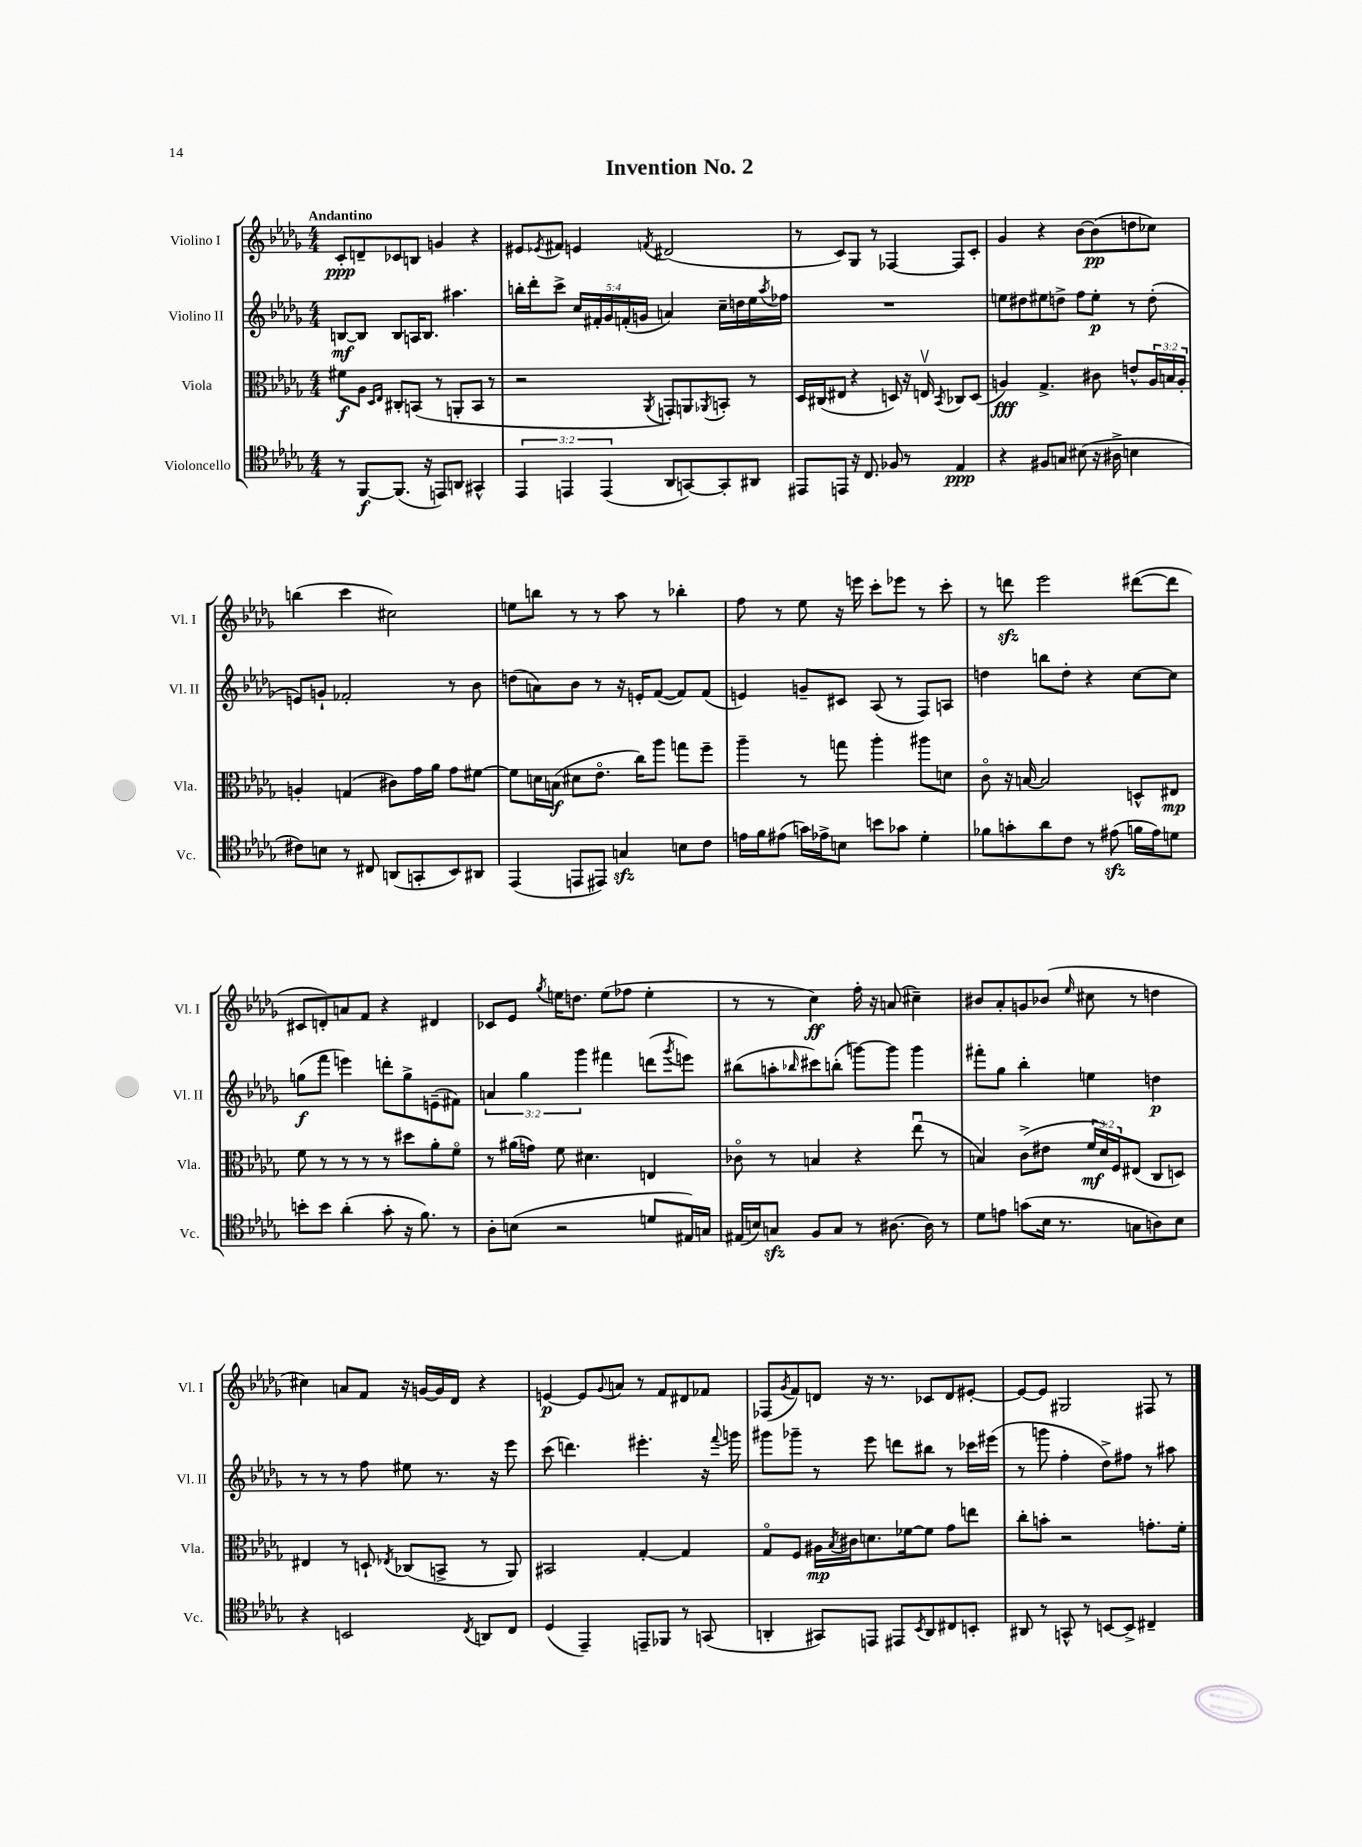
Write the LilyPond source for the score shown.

\header { title = "Invention No. 2" }
<<
\new StaffGroup <<
\new Staff = "s0" \with { instrumentName = "Violino I" shortInstrumentName = "Vl. I" } {
    \clef treble \key des \major \numericTimeSignature \time 4/4 \tempo "Andantino"
    c'8-.\ppp d'8-- ces'8 b8 g'4 r4 |
    eis'8 \acciaccatura { ees'8 } fis'8 e'4 \acciaccatura { f'8 } dis'2( |
    r8 c'8) ges8 r8 fes4~ fes8 c'8-. |
    ges'4 r4 bes'8~ bes'8\pp( d''8 ces''8) |
    b''4( c'''4 cis''2) |
    e''8 b''8 r8 r8 aes''8 r8 bes''4-. |
    f''8 r8 ees''8 r16 e'''16 c'''8-. ees'''8 r8 c'''8-. |
    r8 d'''8\sfz ees'''2 dis'''8~( dis'''8 |
    cis'8 d'8-.) a'8 f'8 r4 dis'4 |
    ces'8 ees'8 \acciaccatura { ges''8 } e''16 d''8. e''8( fes''8 e''4-. |
    r8 r8 c''4\ff) f''16-. r16 a'8( cis''4--) |
    bis'8 aes'8-. g'8 bes'8( \grace { ees''16 } cis''8 r8 d''4 |
    cis''4) a'8 f'8 r16 g'16~ g'16 des'16 r4 |
    e'4~\p e'8 \appoggiatura { ges'8 } a'8 r8 f'8 dis'8 fes'8 |
    fes8( \acciaccatura { ges'8 } f'8) d'8 r16 r8. ces'8 d'8 eis'8~-. |
    eis'8~ eis'8 gis2 fis8 r8 \bar "|." |
}
\new Staff = "s1" \with { instrumentName = "Violino II" shortInstrumentName = "Vl. II" } {
    \clef treble \key des \major \numericTimeSignature \time 4/4 \override Staff.TupletNumber.text = #tuplet-number::calc-fraction-text
    b8~\mf b8 b8 a16 b8. ais''4. |
    b''16-. des'''16-. c'''8-> \tuplet 5/4 { c''16 fis'16-. ges'16 f'16-.( g'16 } a'4) c''16-- d''16 ees''16 \acciaccatura { aes''8 } fes''16 |
    R1 |
    e''8 dis''8 eis''8 d''8-> f''8 eis''8-.\p r8 d''8-.( |
    e'8) g'8-! fes'2-. r8 bes'8 |
    d''8( a'8) bes'8 r8 r16 e'16-. f'8~( f'8) f'8( |
    e'4) g'8-- cis'8 aes8( r8 f8) a8 |
    d''4 b''8 d''8-. r4 c''8~ c''8 |
    g''8\f( f'''8 e'''4) d'''8-. g''8-> e'8--( fis'8) |
    \tuplet 3/2 { a'4 ges''4 ges'''4 } fis'''4 d'''8( \acciaccatura { ges'''8 } e'''8) |
    bis''8( a''8-. \grace { bes''16 } cis'''8) b''8-.( g'''8~) g'''8 g'''4 |
    fis'''8-. ges''8 bes''4-. e''4 d''4\p |
    r8 r8 r8 f''8 eis''8 r8. r16 ees'''8 |
    c'''8( d'''4.) eis'''4.-. r16 \appoggiatura { f'''8 } g'''16 |
    gis'''8 ges'''8-- r8 ees'''8 d'''8 bis''8 r8 ces'''16 eis'''16( |
    r8 g'''8 f''4-. des''8->) fis''8 r8 ais''8 \bar "|." |
}
\new Staff = "s2" \with { instrumentName = "Viola" shortInstrumentName = "Vla." } {
    \clef alto \key des \major \numericTimeSignature \time 4/4 \override Staff.TupletNumber.text = #tuplet-number::calc-fraction-text
    fis'8\f aes8 \grace { des16 ees16 } cis8-. b,8( r8 a,8-. b,8 r8 |
    r2 \acciaccatura { aes,8 } g,8-.) a,8 \acciaccatura { aes,8 } b,8-. r8 |
    des16 cis16( eis8 r4 d8) r16 e16\upbow \acciaccatura { bes,8 } ces8 d8( |
    a4\fff) ges4.-> cis'8 e'8-^ \tuplet 3/2 { a16 b16 a16-. } |
    a4-. g4( cis'8) ges'16 aes'16 ges'8 fis'8~ |
    fis'8 d'16 b16\f( dis'8 ees'8.\flageolet c''16) aes''8 g''8 f''8-- |
    aes''4-- r8 g''8 aes''4-. ais''8 d'8 |
    c'8\flageolet r16 b16~ b2 d8-^ eis8\mp |
    f'8 r8 r8 r8 r8 dis''8 aes'8-. f'8\flageolet |
    r8 ais'16( g'16) f'8 dis'4. e4 |
    ces'8\flageolet r8 b4 r4 ees''8\downbow( r8 |
    b4) c'8->( eis'8 \tuplet 3/2 { f'16\mf des'16) f16 } eis8( c8 d8) |
    eis4 r8 d8-! \acciaccatura { ees8 } ces8( b,8-> r8 aes,8) |
    bis,2 ges4~-. ges4 |
    ges8\flageolet f8 ais16\mp \acciaccatura { bes8 } cis'16 d'8. fes'16~ fes'8 ges'8 e''8 |
    c''8-. b'8-. r2 g'8.-. f'16-. \bar "|." |
}
\new Staff = "s3" \with { instrumentName = "Violoncello" shortInstrumentName = "Vc." } {
    \clef tenor \key des \major \numericTimeSignature \time 4/4 \override Staff.TupletNumber.text = #tuplet-number::calc-fraction-text
    r8 f,8~\f f,8.( r16 e,8) a,8 gis,4-^ |
    \tuplet 3/2 { ees,4 e,4 e,4( } aes,8 g,8~) g,8-. ais,8 |
    eis,8 e,8 r16 c8. fes8 r8 ees4\ppp |
    r4 fis8 g8 bis8( r16 ais16-> b4 |
    cis'8) b8 r8 cis8 a,8( g,8-. bes,8) ais,8 |
    ees,4( e,8 eis,8) g4\sfz b8 c'8 |
    e'16 f'16 eis'8( g'16) ees'16-> b8 b'8 ges'8 des'4-. |
    fes'8 g'8-. aes'8 c'8 r8 eis'8\sfz( f'16 eis'16) d'8 |
    b'8-. b'8 aes'4-.( ges'8-. r16 f'8.) r8 |
    aes8-. b8( r2 d'8 eis16) g16 |
    eis16( b16) g8\sfz f8 g8 r8 ais8.~ ais16 r8 |
    des'8 e'8 g'8( bes16 r8. g8 a8) bes8 |
    r4 b,2 \acciaccatura { c8 } a,8 c8 |
    des4( ees,4--) e,8-- fes,8 r8 g,8( |
    a,4-. gis,8) e,8 eis,8 \acciaccatura { bes,8 } a,8 cis8 b,8-. |
    ais,8 r8 g,8-^ r8 b,8~ b,8-> cis4-- \bar "|." |
}
>>
>>
\layout { \context { \Score \remove "Bar_number_engraver" } }
